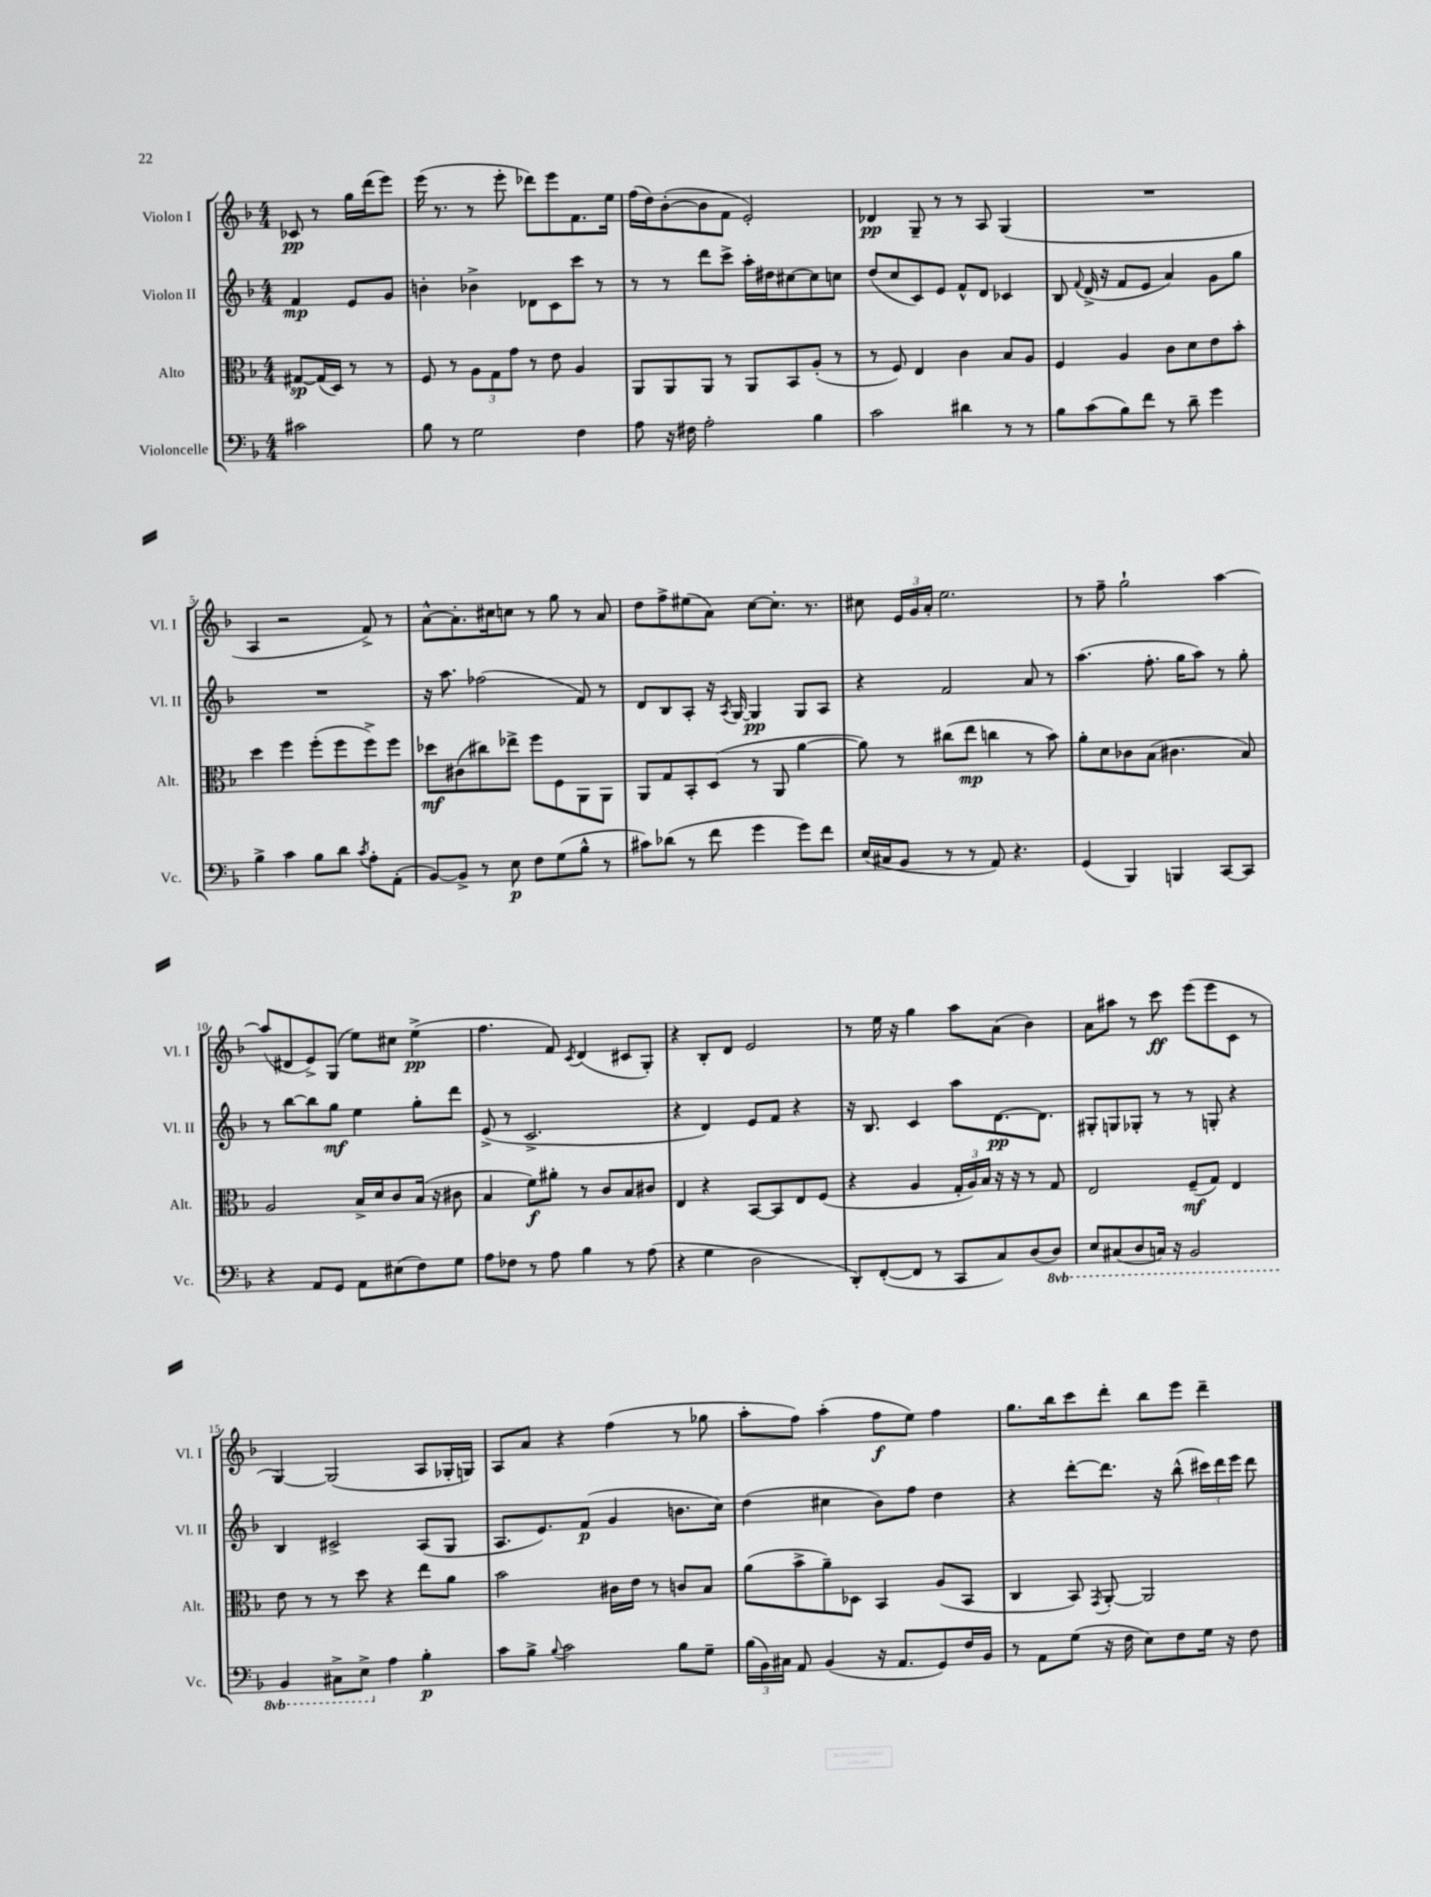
<<
\new StaffGroup <<
\new Staff = "s0" \with { instrumentName = "Violon I" shortInstrumentName = "Vl. I" } {
    \clef treble \key f \major \numericTimeSignature \time 4/4 \partial 2
    \autoBeamOff ces'8\pp r8 g''16[ d'''16( e'''8]) |
    e'''16( r8. r8 e'''8-. des'''8[) e'''8 f'8. e''16] |
    f''16[( d''16) bes'8~-.( bes'8 f'8] e'2-.) |
    des'4\pp g8-- r8 r8 a8 g4( |
    R1 |
    a4 r2 f'8->) r8 |
    a'8[~-^ a'8.-. cis''16 c''8] r8 g''8 r8 a'8 |
    d''8[ f''8-> eis''8( a'8]) c''8[~ c''8.]-. r8. |
    cis''8 \tuplet 3/2 { e'16[ g'16 a'16]-. } e''2. |
    r8 f''8-- g''2-! a''4~ |
    a''8[( dis'8 e'8->) g8]( e''8[) cis''8] e''4->\pp( |
    f''4. f'8) \acciaccatura { c'8 } d'4( cis'8[ g8]-.) |
    r4 bes8[-. d'8] e'2 |
    r8 e''16 r16 g''4 a''8[ a'8]( bes'4) |
    a'8[ ais''8] r8 c'''8\ff e'''8[( e'''8 c'8] r8 |
    g4~) g2( a8[ ges16-. g16]) |
    a8[ a'8] r4 f''4( r8 ges''8 |
    a''8[-. f''8]) a''4-.( f''8[\f e''8]) f''4 |
    g''8.[ bes''16 c'''8 d'''8]-. bes''8[ e'''8] d'''4-- \bar "|." |
}
\new Staff = "s1" \with { instrumentName = "Violon II" shortInstrumentName = "Vl. II" } {
    \clef treble \key f \major \numericTimeSignature \time 4/4 \partial 2
    \autoBeamOff f'4\mp e'8[ g'8] |
    b'4-. bes'4-> des'8[ c'8 c'''8] r8 |
    r8 r8 d'''8[ c'''8]-> a''16[-. dis''16 cis''8~ cis''8 c''8] |
    d''8[( c''8 c'8) e'8] f'8[-^ d'8] ces'4 |
    bes8 \appoggiatura { f'8 } d'16->( r16 f'8[ e'8] a'4) g'8[ g''8] |
    R1 |
    r16 a''8. fes''2( f'8) r8 |
    d'8[ bes8 a8]-. r16 \acciaccatura { a8 } g16~ g4\pp g8[ a8] |
    r4 f'2 a'8 r8 |
    a''4.( f''8.-. g''16[ a''8]) r8 g''8-. |
    r8 bes''8[~ bes''8 g''8]\mf e''4 g''8[-. d'''8] |
    e'8->( r8 c'2.-> |
    r4 d'4) e'8[ f'8] r4 |
    r16 bes8. c'4 a''8[ d'8.~\pp d'8.] |
    gis8[-. g8 ges8]-. r8 r8 g8-. r4 |
    bes4 cis'2-> a8[( g8] |
    a8.[ e'8.) f'8]\p( g'4 b'8.[ c''16]) |
    d''4( cis''4 bes'8[) f''8] d''4 |
    r4 d'''8[~-. d'''8.] r16 bes''8-^( \tuplet 3/2 { cis'''16[) d'''16 e'''16] } d'''8 \bar "|." |
}
\new Staff = "s2" \with { instrumentName = "Alto" shortInstrumentName = "Alt." } {
    \clef alto \key f \major \numericTimeSignature \time 4/4 \partial 2
    \autoBeamOff gis8[~\sp gis16( d16]) r8 r8 |
    f8 r8 \tuplet 3/2 { a8[ g8 g'8] } r8 e'8 a4 |
    a,8[ a,8 a,8] r8 a,8[ bes,8 a8]-.( r8 |
    r8 f8) e4 c'4 bes8[ a8] |
    f4 a4 c'8[ d'8 e'8 bes'8]-. |
    d''4 f''4 f''8[-.( f''8 f''8->) f''8] |
    des''8[\mf cis'8( cis''8) ees''8]-> f''8[ f8 a,8 a,8] |
    a,8[ g8 bes,8-. d8]( r8 a,8 a'4~ |
    a'8) r8 cis''8[( e''8]\mp c''4 r8 bes'8) |
    a'8[-. d'8 ces'8 bes8]( cis'4. bes8) |
    a2 bes16[-> d'16 c'8 bes16]( r16 cis'8 |
    bes4 f'8[\f) ais'8]-. r8 c'8[ bes8 cis'8] |
    e4 r4 bes,8[~ bes,8 e8 f8]( |
    r4 a4 \tuplet 3/2 { g16[-. a16) bes16] } r16 r16 r8 g8 |
    e2 f8[--\mf( g8]) e4 |
    e'8 r8 r8 d''8 r4 e''8[ a'8] |
    bes'2 cis'16[ e'16] r8 c'8[ bes8] |
    a'8[( bes'8-> a'8--) des8] bes,4 a8[( bes,8] |
    c4 bes,8) \acciaccatura { g,8 } a,8~-. a,2 \bar "|." |
}
\new Staff = "s3" \with { instrumentName = "Violoncelle" shortInstrumentName = "Vc." } {
    \clef bass \key f \major \numericTimeSignature \time 4/4 \set Staff.ottavationMarkups = #ottavation-simple-ordinals \partial 2
    \autoBeamOff cis'2 |
    bes8 r8 g2 f4 |
    a8 r16 fis16 a2-. bes4 |
    c'2 dis'4 r8 r8 |
    bes8[ c'8( bes8) f'8] r8 d'8-- g'4 |
    bes4-> c'4 bes8[ d'8] \acciaccatura { c'8 } a8[-. a,8]-.( |
    bes,8[~) bes,8]-> r8 e8\p f8[ g8( bes8]-^ r8 |
    cis'8[) des'8]( r8 f'8 g'4 g'8[) f'8] |
    e16[( cis16 bes,8] r8 r8 a,8) r4. |
    g,4( bes,,4) b,,4 c,8[~ c,8] |
    r4 a,8[ g,8] a,8[ eis8( f8) g8] |
    a8[ fes8] r8 a8 bes4 r8 a8( |
    r4 g4 d2 |
    d,8[-.) f,8~-.( f,8] r8 c,8[ c8) d8( \ottava #-1 d,8]) |
    e,8[ cis,8( d,8 c,16]) r16 bes,,2 |
    bes,,4 cis,8[-> e,8]-> \ottava #0 a4 bes4-.\p |
    c'8[ bes8]-> \appoggiatura { bes8 } c'2 bes8[ g8]-- |
    \tuplet 3/2 { bes16[( bes,16) cis16] } a,8 bes,4( r16 a,8.[ g,8) f16 bes,16] |
    r8 a,8[ g8]( r16 f16 e8[) f8 g16] r16 f8 \bar "|." |
}
>>
>>
